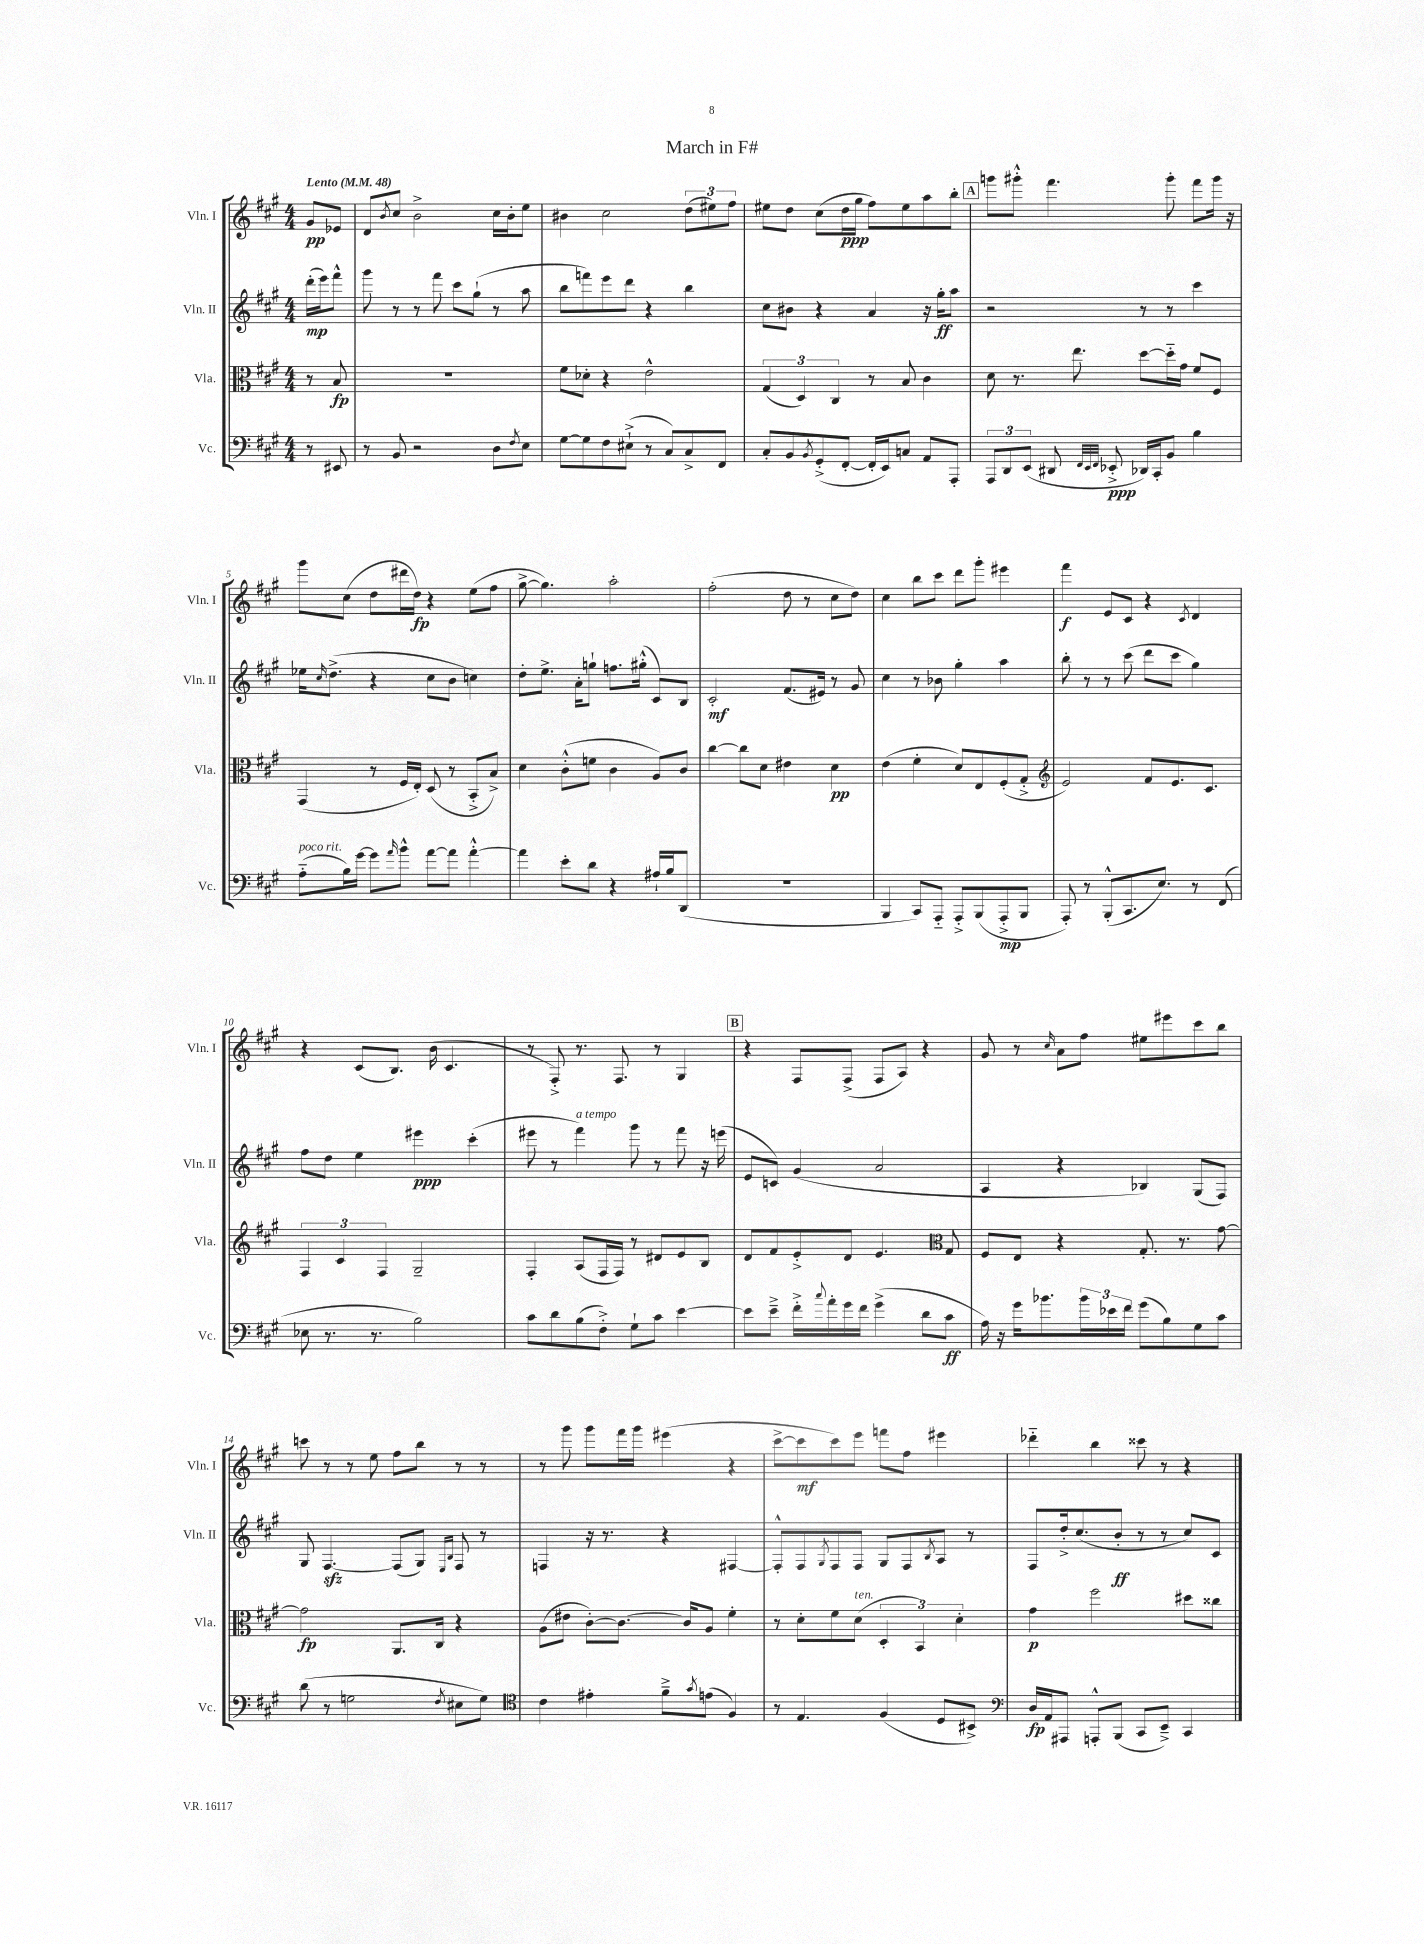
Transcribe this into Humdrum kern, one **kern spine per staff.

**kern	**dynam	**kern	**dynam	**kern	**dynam	**kern	**dynam
*part4	*part4	*part3	*part3	*part2	*part2	*part1	*part1
*staff4	*staff4	*staff3	*staff3	*staff2	*staff2	*staff1	*staff1
*I"Vc.	*	*I"Vla.	*	*I"Vln. II	*	*I"Vln. I	*
*I'Vc.	*	*I'Vla.	*	*I'Vln. II	*	*I'Vln. I	*
*clefF4	*	*clefC3	*	*clefG2	*	*clefG2	*
*k[f#c#g#]	*	*k[f#c#g#]	*	*k[f#c#g#]	*	*k[f#c#g#]	*
*M4/4	*	*M4/4	*	*M4/4	*	*M4/4	*
*MM48	*	*MM48	*	*MM48	*	*MM48	*
=	=	=	=	=	=	=	=
!	!	!	!	!	!	!LO:TX:a:B:t=Lento	!
8r	.	8r	.	(16ddd'\LL	mp	8g#/L	pp
.	.	.	.	16eee\J)	.	.	.
8EE#X/	.	8B/	fp	8fff#^^\J	.	8e-X/J	.
=1	=1	=1	=1	=1	=1	=1	=1
8r	.	1r	.	8ggg#\	.	8d/L	.
.	.	.	.	.	.	8qb/	.
8BB/	.	.	.	8r	.	8cc#/J	.
2r	.	.	.	8r	.	2b^\	.
.	.	.	.	8fff#\	.	.	.
.	.	.	.	8ccc#\L	.	.	.
.	.	.	.	(8gg#`\J	.	.	.
8D\L	.	.	.	8r	.	16cc#\LL	.
.	.	.	.	.	.	16b'\J	.
8qF#/	.	.	.	.	.	.	.
8E\J	.	.	.	8aa\	.	8ee\J	.
=2	=2	=2	=2	=2	=2	=2	=2
[8G#\L	.	8f#\L	.	8bb\L	.	4b#X\	.
8G#\]	.	8d-X'\J	.	8fffn\)	.	.	.
8F#\	.	4r	.	8eee\	.	2cc#\	.
(8E#X`^\J	.	.	.	8ddd\J	.	.	.
8r	.	2e^^\	.	4r	.	.	.
8C#/L)	.	.	.	.	.	.	.
8C#^/	.	.	.	4bb\	.	(12dd\L	.
.	.	.	.	.	.	12ee#X\)	.
8FF#/J	.	.	.	.	.	.	.
.	.	.	.	.	.	12ff#\J	.
=3	=3	=3	=3	=3	=3	=3	=3
8C#'/L	.	(6G#/	.	8cc#\L	.	8ee#X\L	.
8BB/	.	.	.	8b#X\J	.	8dd\J	.
.	.	6D/)	.	.	.	.	.
8qBB/	.	.	.	.	.	.	.
(8GG#'^/	.	.	.	4r	.	(8cc#\L	.
.	.	6C#/	.	.	.	.	.
[8FF#'/J	.	.	.	.	.	16dd\L	ppp
.	.	.	.	.	.	16gg#\JJ	.
16FF#'/LL]	.	8r	.	4a/	.	8ff#\L)	.
16EE/J)	.	.	.	.	.	.	.
8Cn/J	.	8B/	.	.	.	8ee#\	.
8AA/L	.	4c#\	.	16r	.	8aa\	.
.	.	.	.	16gg#'\KL	ff	.	.
8AAA'/J	.	.	.	8aa\J	.	8bb'\J	.
!!LO:REH:place=s1:t=A
=4	=4	=4	=4	=4	=4	=4	=4
12AAA/L	.	8d\	.	2r	.	8gggn\L	.
12DD/	.	.	.	.	.	.	.
.	.	8.r	.	.	.	8ggg#X'^^\J	.
(12EE/J	.	.	.	.	.	.	.
8DD#X/	.	.	.	.	.	4.fff#\	.
.	.	8.ee\	.	.	.	.	.
32qqFF#/LLL	.	.	.	.	.	.	.
32qqEE/	.	.	.	.	.	.	.
32qqFF#/JJJ	.	.	.	.	.	.	.
8EE-X'^/	ppp	.	.	.	.	.	.
16DD-X/LL)	.	[8dd\L	.	8r	.	.	.
16CC#'/J	.	.	.	.	.	.	.
8BB/J	.	16dd\L]	.	8r	.	8ggg#'\	.
.	.	16g#\JJ	.	.	.	.	.
4B\	.	8f#/L	.	4ccc#\	.	8fff#\L	.
.	.	8F#/J	.	.	.	16ggg#\Jk	.
.	.	.	.	.	.	16r	.
!!LO:LB:g=z
=5	=5	=5	=5	=5	=5	=5	=5
!LO:TX:a:i:t=poco rit.	!	!	!	!	!	!	!
(8A\L	.	(4GG#/	.	16ee-X\KL	.	8ggg#\L	.
.	.	.	.	16qqcc#/	.	.	.
.	.	.	.	(8.dd^\J	.	.	.
16B\L)	.	.	.	.	.	(8cc#\J	.
[16g#\JJ	.	.	.	.	.	.	.
8g#\L]	.	8r	.	4r	.	8dd\L	.
16qqa/	.	.	.	.	.	.	.
8b^^\J	.	16F#/LL	.	.	.	16ddd#X\L	.
.	.	16E'/JJ)	.	.	.	16dd\JJ)	fp
[8a\L	.	(8D/	.	8cc#\L	.	4r	.
8a\J]	.	8r	.	8b\J	.	.	.
[4a'^^\	.	8BB'^/L	.	4ccn\)	.	(8ee\L	.
.	.	8B^/J)	.	.	.	8ff#\J	.
=6	=6	=6	=6	=6	=6	=6	=6
4a\]	.	4d\	.	8dd'\L	.	[8gg#^\	.
.	.	.	.	8.ee^\J	.	4.gg#\])	.
8e'\L	.	(8c#'^^\L	.	.	.	.	.
.	.	.	.	16a'\KL	.	.	.
8d\J	.	8fn\J	.	8ggn`\J	.	.	.
4r	.	4c#\	.	8.ffn\L	.	2aa'\	.
.	.	.	.	(16gg#X'^^\Jk	.	.	.
16A#X`/LL	.	8A/L)	.	8c#/L)	.	.	.
16B/J	.	.	.	.	.	.	.
(8DD/J	.	8c#/J	.	8B/J	.	.	.
=7	=7	=7	=7	=7	=7	=7	=7
1r	.	[4cc#\	.	2c#'/	mf	(2ff#'\	.
.	.	8cc#\L]	.	.	.	.	.
.	.	8d\J	.	.	.	.	.
.	.	4e#X\	.	(8.f#/L	.	8dd\	.
.	.	.	.	.	.	8r	.
.	.	.	.	16e#X/Jk)	.	.	.
.	.	4d\	pp	8r	.	8cc#\L	.
.	.	.	.	8g#/	.	8dd\J)	.
=8	=8	=8	=8	=8	=8	=8	=8
4BBB/	.	(4e\	.	4cc#\	.	4cc#\	.
8CC#/L)	.	4f#'\	.	8r	.	8bb\L	.
8AAA/J	.	.	.	8b-X\	.	8ccc#\J	.
8AAA'^/L	.	8d/L)	.	4gg#'\	.	8ddd\L	.
(8BBB/	.	8E/	.	.	.	8ggg#'\J	.
8AAA'^/	mp	(8F#'/	.	4aa\	.	4eee#X\	.
8BBB/J	.	8G#'^/J	.	.	.	.	.
=9	=9	=9	=9	=9	=9	=9	=9
*	*	*clefG2	*	*	*	*	*
8AAA'/)	.	2e/)	.	8bb'\	.	4fff#\	f
8r	.	.	.	8r	.	.	.
(8BBB'^^/L	.	.	.	8r	.	8e/L	.
8.CC#/	.	.	.	(8ccc#\	.	8c#/J	.
.	.	8f#/L	.	8ddd\L	.	4r	.
8.E/J)	.	.	.	.	.	.	.
.	.	8.e/	.	8ccc#\J	.	.	.
.	.	.	.	.	.	8qc#/	.
8r	.	.	.	4gg#\)	.	4d/	.
.	.	8.c#/J	.	.	.	.	.
(8FF#/	.	.	.	.	.	.	.
!!LO:LB:g=z
=10	=10	=10	=10	=10	=10	=10	=10
8E-X\	.	6F#/	.	8ff#\L	.	4r	.
8.r	.	.	.	8dd\J	.	.	.
.	.	6c#/	.	.	.	.	.
.	.	.	.	4ee\	.	(8c#/L	.
8.r	.	.	.	.	.	.	.
.	.	6F#/	.	.	.	.	.
.	.	.	.	.	.	8.B/J)	.
2B\)	.	2G#~/	.	4eee#X\	ppp	.	.
.	.	.	.	.	.	(16b\	.
.	.	.	.	.	.	4.c#/	.
.	.	.	.	(4ccc#'\	.	.	.
=11	=11	=11	=11	=11	=11	=11	=11
8c#\L	.	4F#'/	.	8eee#X\	.	8r	.
8d\	.	.	.	8r	.	8F#'^/)	.
!	!	!	!	!LO:TX:a:i:t=a tempo	!	!	!
(8B\	.	(8A/L	.	4fff#\)	.	8.r	.
8F#'^\J)	.	16F#/L	.	.	.	.	.
.	.	16F#/JJ)	.	.	.	8.F#/	.
8G#`\L	.	8r	.	8ggg#\	.	.	.
8c#\J	.	8d#X/L	.	8r	.	8r	.
[4e\	.	8e/	.	8fff#\	.	4G#/	.
.	.	8B/J	.	16r	.	.	.
.	.	.	.	(16eeen\	.	.	.
!!LO:REH:place=s1:t=B
=12	=12	=12	=12	=12	=12	=12	=12
8e\L]	.	8d/L	.	8e/L	.	4r	.
8e~^\J	.	8f#/	.	8cn/J)	.	.	.
16f#'^\LL	.	8e'^/	.	(4g#/	.	8F#/L	.
8qqcc#/	.	.	.	.	.	.	.
16a'\	.	.	.	.	.	.	.
16g#\	.	8d/J	.	.	.	(8F#^/J	.
16f#\JJ	.	.	.	.	.	.	.
(4g#^\	.	4.e/	.	2a/	.	8F#/L	.
.	.	.	.	.	.	8A/J)	.
8d\L	.	.	.	.	.	4r	.
*	*	*clefC3	*	*	*	*	*
8c#\J	ff	8G#/	.	.	.	.	.
=13	=13	=13	=13	=13	=13	=13	=13
16A\)	.	8F#/L	.	4A/	.	8g#/	.
16r	.	.	.	.	.	.	.
16g#\KL	.	8E/J	.	.	.	8r	.
8.b-X\	.	.	.	.	.	.	.
.	.	.	.	.	.	16qqcc#/	.
.	.	4r	.	4r	.	8a\L	.
24b-\L	.	.	.	.	.	8ff#\J	.
24e-X\	.	.	.	.	.	.	.
24f#\JJ	.	.	.	.	.	.	.
(8g#\L	.	8.G#'/	.	4B-X/)	.	8ee#X\L	.
8B\)	.	.	.	.	.	8eee#X\	.
.	.	8.r	.	.	.	.	.
8G#\	.	.	.	(8G#/L	.	8ccc#\	.
8c#\J	.	[8g#\	.	8F#/J)	.	8bb\J	.
!!LO:LB:g=z
=14	=14	=14	=14	=14	=14	=14	=14
(8d\	.	2g#\]	fp	8G#/	.	8cccn\	.
8r	.	.	.	[4.F#zz/	.	8r	.
2Gn\	.	.	.	.	.	8r	.
.	.	.	.	.	.	8ee\	.
.	.	8.AA/L	.	(8F#/L]	.	8ff#\L	.
.	.	.	.	8G#/J)	.	8bb\J	.
.	.	16C#/Jk	.	.	.	.	.
.	.	.	.	16qqE/LL	.	.	.
8qF#/	.	.	.	16qqB/JJ	.	.	.
8E#X\L	.	4r	.	8F#/	.	8r	.
8G\J)	.	.	.	8r	.	8r	.
=15	=15	=15	=15	=15	=15	=15	=15
*clefC4	*	*	*	*	*	*	*
4c#\	.	(8A\L	.	4Fn/	.	8r	.
.	.	8e#X\J	.	.	.	8ggg#\	.
4e#X'\	.	[8c#'\L)	.	16r	.	8ggg#\L	.
.	.	.	.	8.r	.	.	.
.	.	8.c#\J_	.	.	.	16fff#\L	.
.	.	.	.	.	.	16ggg#\JJ	.
8f#~^\L	.	.	.	4r	.	(4eee#X\	.
.	.	16c#/KL]	.	.	.	.	.
8qg#/	.	.	.	.	.	.	.
(8en\J	.	8A/J	.	.	.	.	.
4F#/)	.	4f#'\	.	[4F#X/	.	4r	.
=16	=16	=16	=16	=16	=16	=16	=16
8r	.	8r	.	8F#'^^/L]	.	[8ccc#^\L	.
4.E/	.	8d'\L	.	8F#/	.	8ccc#\]	mf
.	.	.	.	8qG#/	.	.	.
.	.	8f#\	.	8F#/	.	8ccc#\)	.
!	!	!LO:TX:a:i:t=ten.	!	!	!	!	!
.	.	(8d\J	.	8F#/J	.	8eee\J	.
(4F#/	.	6D'/	.	8G#/L	.	8fffn\L	.
.	.	.	.	8F#/	.	8ff#\J	.
.	.	6BB/)	.	.	.	.	.
.	.	.	.	8qB/	.	.	.
8D/L	.	.	.	8A/J	.	4eee#X\	.
.	.	6d'\	.	.	.	.	.
8BB#X^/J)	.	.	.	8r	.	.	.
=17	=17	=17	=17	=17	=17	=17	=17
*clefF4	*	*	*	*	*	*	*
16D/LL	fp	4g#\	p	8F#/L	.	4ddd-X\	.
16AA/J	.	.	.	.	.	.	.
8AAA#X/J	.	.	.	16dd'^/k	.	.	.
.	.	.	.	(8.cc#/	.	.	.
8AAAn'^^/L	.	2ff#\	.	.	.	4bb\	.
(8BBB/J	.	.	.	8b'/J	ff	.	.
8CC#/L	.	.	.	8r	.	8ccc##X\	.
8EE~^/J)	.	.	.	8r	.	8r	.
4CC#/	.	8dd#X\L	.	8cc#/L)	.	4r	.
.	.	8cc##X\J	.	8c#/J	.	.	.
==	==	==	==	==	==	==	==
*-	*-	*-	*-	*-	*-	*-	*-
